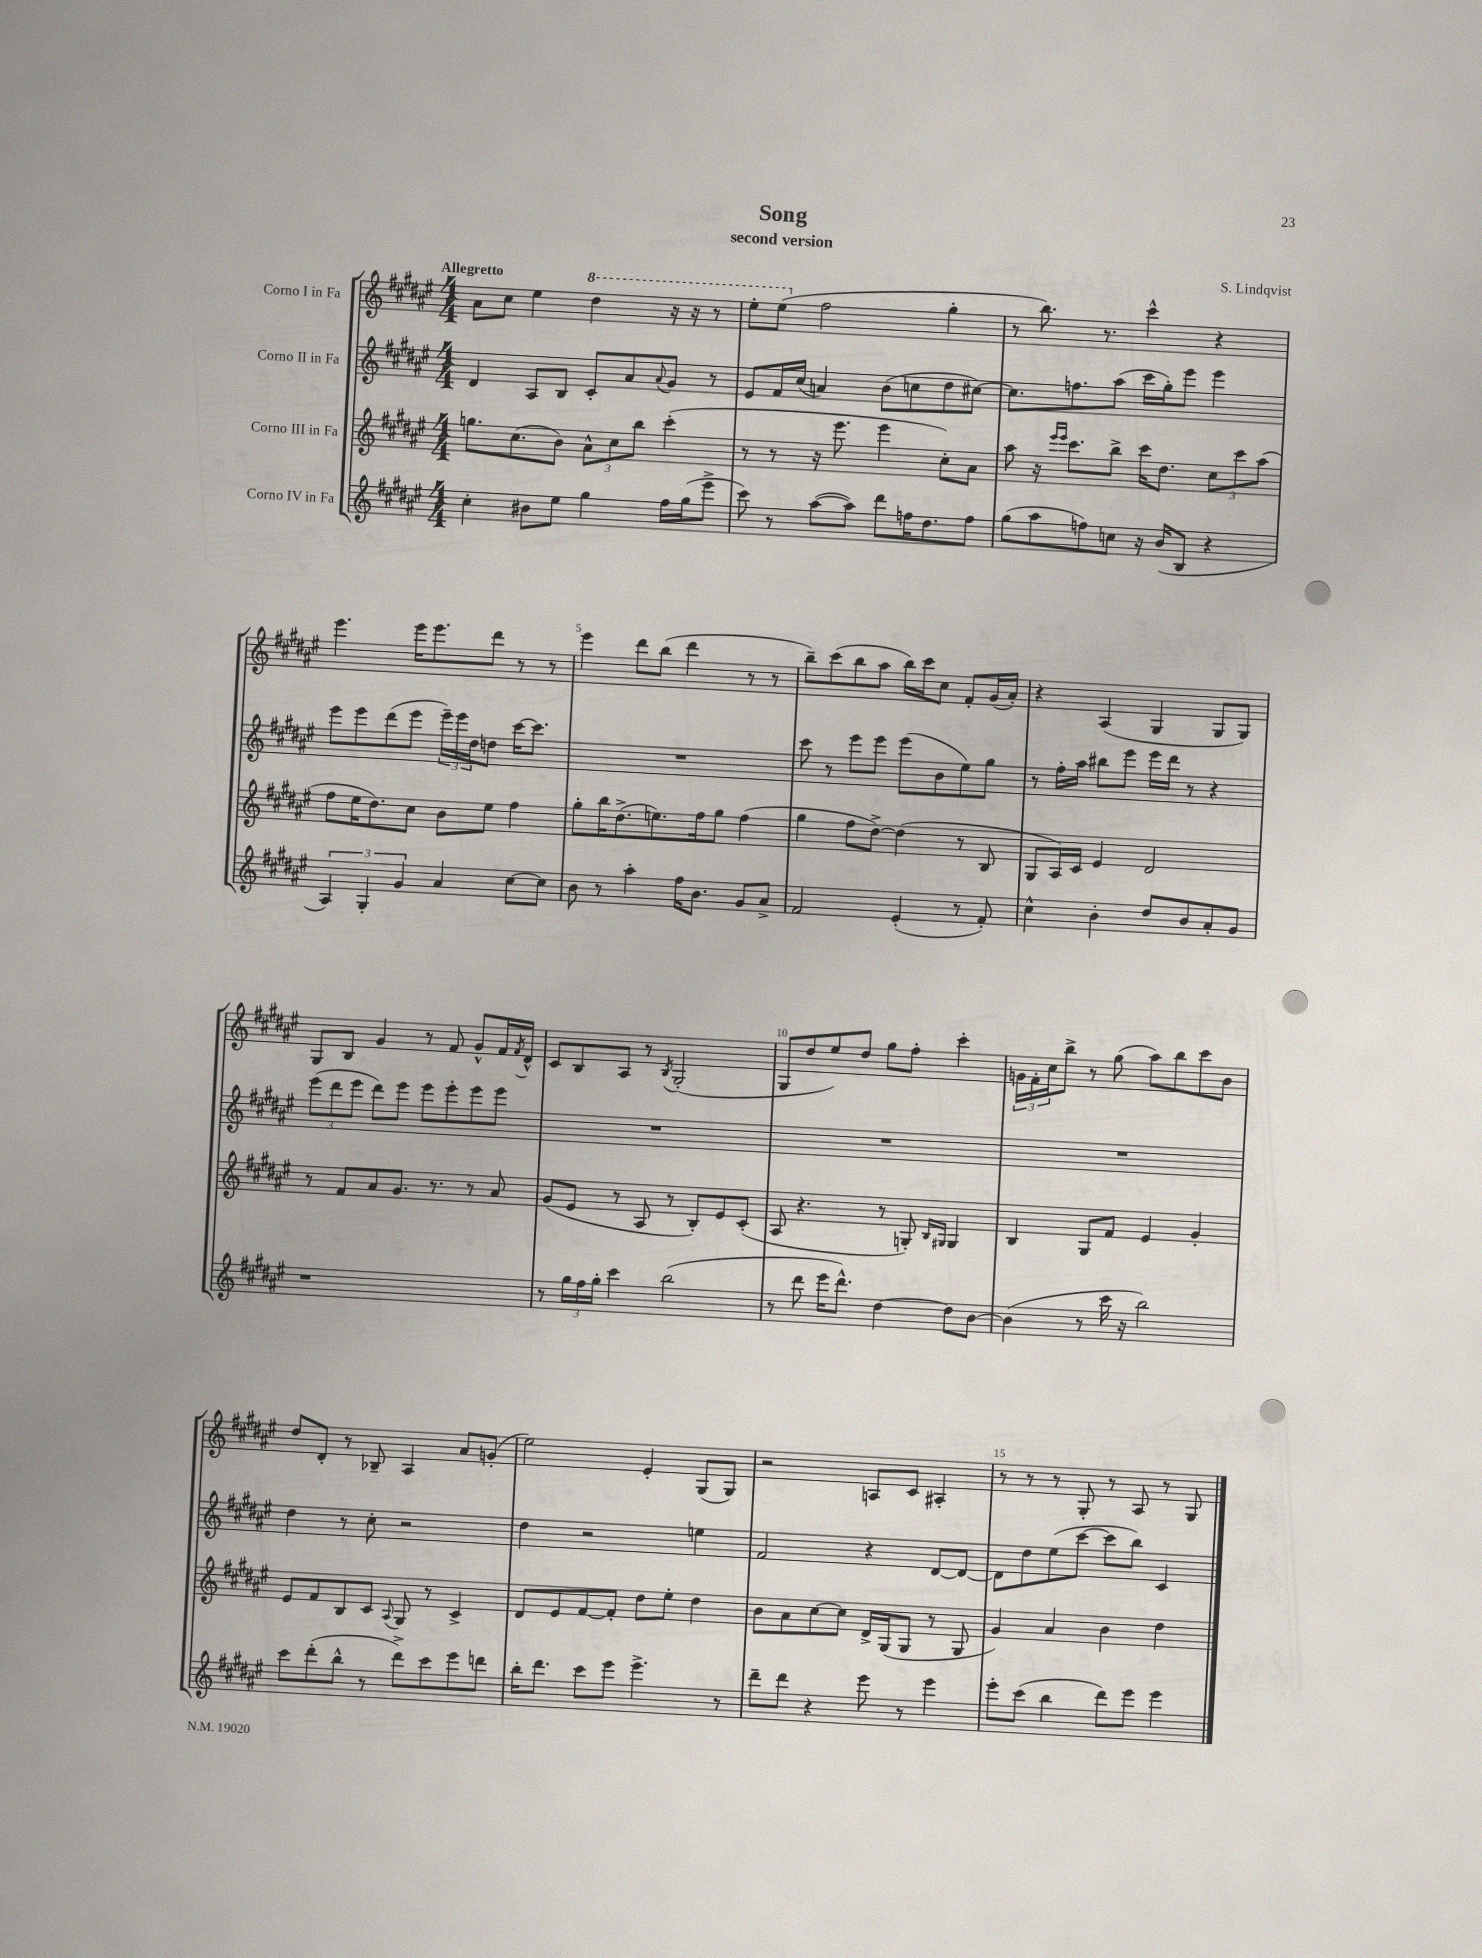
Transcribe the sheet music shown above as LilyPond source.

\header { title = "Song" composer = "S. Lindqvist" subtitle = "second version" }
<<
\new StaffGroup <<
\new Staff = "s0" \with { instrumentName = "Corno I in Fa" } {
    \clef treble \key fis \major \numericTimeSignature \time 4/4 \tempo "Allegretto"
    ais'8 cis''8 eis''4 \ottava #1 dis'''4 r16 r16 r8 |
    eis'''8-. eis'''8( \ottava #0 fis''2 gis''4-. |
    r8 b''8.) r8. cis'''4-^ r4 |
    eis'''4. eis'''16 eis'''8. dis'''8 r8 r8 |
    eis'''4 dis'''8 b''8( dis'''4 r8 r8 |
    b''8--) cis'''8( b''8 ais''8 b''16) cis'''16 cis''8 fis'8-. gis'16( ais'16-.) |
    r4 ais4( gis4 gis8 gis8) |
    gis8 b8 gis'4 r8 fis'8 gis'8-^ fis'16 \acciaccatura { fis'8 } dis'16-^ |
    cis'8 b8 ais8 r8 \acciaccatura { b8 } gis2-.( |
    gis8 dis''8 eis''8) dis''8 gis''8 fis''8-. cis'''4-. |
    \tuplet 3/2 { g'16 fis'16-. cis''16 } b''8-> r8 gis''8( ais''8) b''8 cis'''8 b'8 |
    dis''8 dis'8-. r8 bes8-- ais4 ais'8 g'8-.( |
    eis''2) eis'4-. gis8( gis8) |
    r2 a8 cis'8 ais4-. |
    r8 r8 r8 gis8-. r8 ais8 r8 gis8 \bar "|." |
}
\new Staff = "s1" \with { instrumentName = "Corno II in Fa" } {
    \clef treble \key fis \major \numericTimeSignature \time 4/4
    dis'4 ais8 b8 cis'8-. ais'8 \appoggiatura { ais'8 } gis'8 r8 |
    eis'8 fis'16 cis''16( a'4) b'8( c''8 dis''8 cis''8~) |
    cis''8. f''8. ais''8( cis'''16 gis''16-.) eis'''8 eis'''4 |
    eis'''8 eis'''8 dis'''8( eis'''8 \tuplet 3/2 { eis'''16--) eis'''16 dis''16 } d''8 cis'''16~ cis'''8. |
    R1 |
    cis'''8 r8 eis'''8 eis'''8 eis'''8( b'8 eis''8) gis''8 |
    r8 fis''16-. ais''16 bis''8 eis'''8 eis'''16 dis'''16 r8 r4 |
    \tuplet 3/2 { eis'''8( dis'''8 eis'''8 } dis'''8) eis'''8 eis'''8 eis'''8-. eis'''8 eis'''8 |
    R1 |
    R1 |
    R1 |
    dis''4 r8 cis''8-. r2 |
    dis''4 r2 e''4 |
    fis'2 r4 dis'8~ dis'8~ |
    dis'8 dis''8 eis''8( cis'''8~ cis'''8 b''8) cis'4 \bar "|." |
}
\new Staff = "s2" \with { instrumentName = "Corno III in Fa" } {
    \clef treble \key fis \major \numericTimeSignature \time 4/4
    g''8. cis''8.( b'8) \tuplet 3/2 { ais'8-^ cis''8 b''8 } cis'''4-.( |
    r8 r8 r16 eis'''8. eis'''4 cis''8-.) ais'8 |
    ais''8 r16 \grace { eis'''16 eis'''16 } cis'''8. b''8-> cis'''16 dis''8. \tuplet 3/2 { cis''8 cis'''8 ais''8( } |
    fis''8 eis''16 dis''8.) cis''8 b'8 eis''8 fis''4 |
    gis''8-. b''16 dis''8.->( e''8.) fis''16 gis''8 fis''4( |
    gis''4 fis''8 dis''8~->) dis''4( r8 b8 |
    gis8 ais16) cis'16 eis'4 dis'2 |
    r8 fis'8 ais'8 gis'8. r8. r8 ais'8 |
    gis'8( eis'8 r8 ais8 r8 b8-.) eis'8 cis'8-.( |
    ais8 r4. r8 g8-.) \grace { b16 gis16 } gis4 |
    b4 gis8 fis'8 eis'4 gis'4-. |
    eis'8 fis'8 b8 cis'8 \appoggiatura { ais8 } gis8 r8 cis'4-> |
    dis'8 eis'8 fis'8~ fis'8-. dis''8 eis''8-. dis''4 |
    b'8 ais'8 cis''8~ cis''8 dis'16-> gis16( gis8 r8 gis8 |
    gis'4) ais'4 b'4 dis''4 \bar "|." |
}
\new Staff = "s3" \with { instrumentName = "Corno IV in Fa" } {
    \clef treble \key fis \major \numericTimeSignature \time 4/4
    cis''4-. bis'8 eis''8 gis''4 fis''16 gis''16( eis'''8-> |
    cis'''8) r8 ais''8~( ais''8) dis'''8 f''16 dis''8. f''8 |
    gis''8( ais''8 f''8) c''8 r16 b'16( b8 r4 |
    \tuplet 3/2 { ais4) gis4-. gis'4 } ais'4 cis''8~ cis''8 |
    b'8 r8 ais''4-. fis''16 b'8. gis'8 ais'8-> |
    fis'2 eis'4-.( r8 fis'8-.) |
    cis''4-^ b'4-. dis''8 b'8 ais'8-. gis'8 |
    r1 |
    r8 \tuplet 3/2 { gis''16 fis''16 gis''16-. } cis'''4 b''2( |
    r8 dis'''8 eis'''16 dis'''8.-^) dis''4~ dis''8 b'8~ |
    b'4( r8 cis'''16 r16 b''2) |
    cis'''8 dis'''8-.( b''8-^ r8 dis'''8->) cis'''8 eis'''8 d'''8 |
    b''16-. dis'''8. cis'''8 eis'''8 eis'''4.-> r8 |
    dis'''8-- dis'''8 r4 eis'''8 r8 eis'''4 |
    eis'''8-. cis'''8( b''4 dis'''8) eis'''8 eis'''4 \bar "|." |
}
>>
>>
\layout { \context { \Score \override BarNumber.break-visibility = ##(#f #t #t) barNumberVisibility = #(every-nth-bar-number-visible 5) } }
